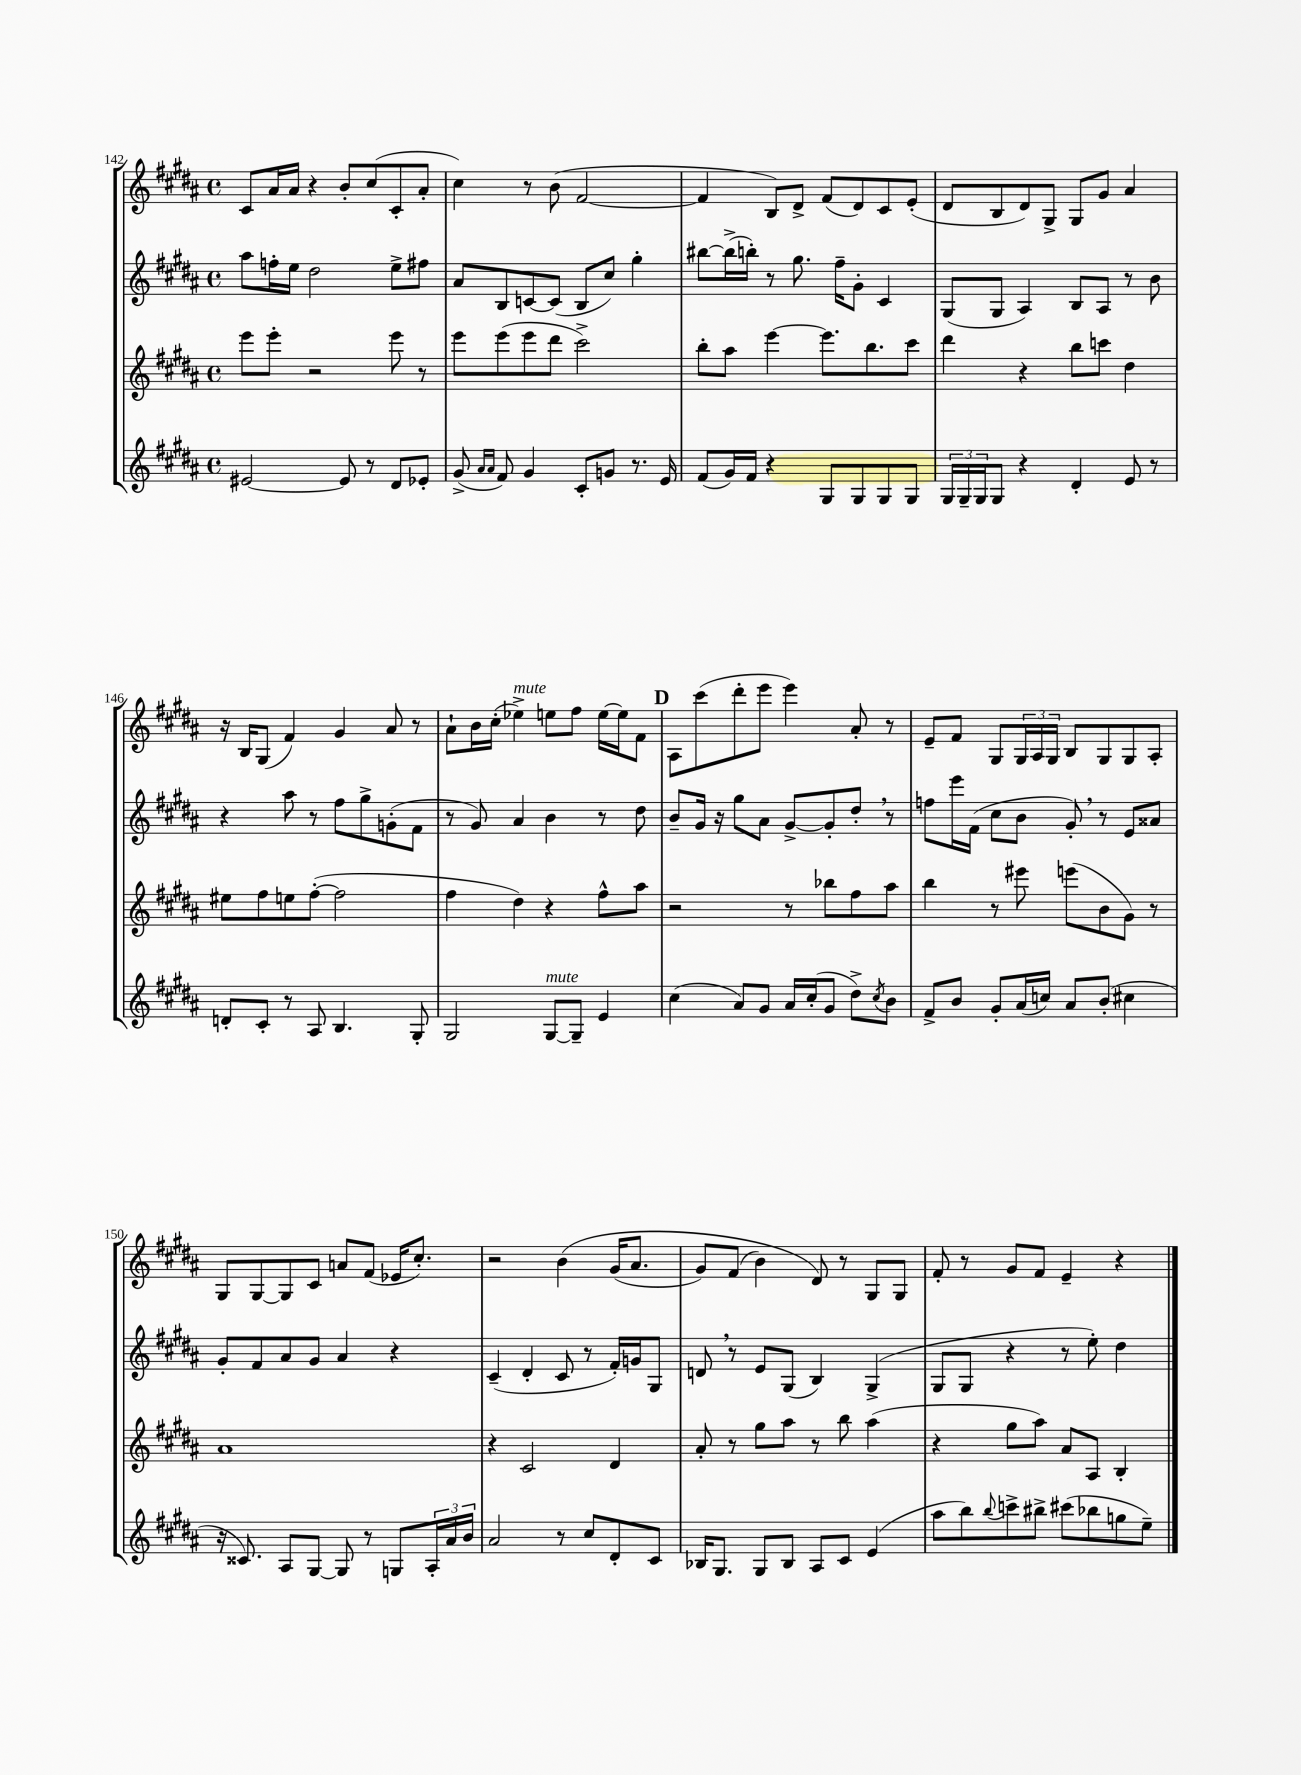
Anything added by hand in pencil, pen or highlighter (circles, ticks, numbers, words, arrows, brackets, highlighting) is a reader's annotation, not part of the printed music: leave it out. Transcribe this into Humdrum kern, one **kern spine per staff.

**kern	**kern	**kern	**kern
*staff4	*staff3	*staff2	*staff1
*clefG2	*clefG2	*clefG2	*clefG2
*k[f#c#g#d#a#]	*k[f#c#g#d#a#]	*k[f#c#g#d#a#]	*k[f#c#g#d#a#]
*M4/4	*M4/4	*M4/4	*M4/4
*met(c)	*met(c)	*met(c)	*met(c)
[2e#	8eee	8aa#	8c#
.	8eee'	16ff'	16a#
.	.	16ee	16a#
.	2r	2dd#	4r
8e#]	.	.	8b'
8r	.	.	(8cc#
8d#	8eee	8ee^	8c#'
8e-'	8r	8ff#	8a#'
=	=	=	=
(8g#^	8eee	8a#	4cc#)
16qqa#	.	.	.
16qqa#	.	.	.
8f#)	(8eee	8B	.
4g#	8eee	[8c	8r
.	8ddd#	(8c]	(8b
8c#'	2ccc#^)	8B	[2f#
8g	.	8cc#)	.
8.r	.	4gg#'	.
16e	.	.	.
=	=	=	=
(8f#	8bb'	[8bb#	4f#]
16g#)	8aa#	(16bb#^]	.
16f#	.	16bb')	.
4r	[4eee	8r	8B)
.	.	8.gg#	8d#^
8G#	8.eee]	.	(8f#
.	.	16ff#~	.
8G#	.	8g#'	8d#)
.	8.bb	.	.
8G#	.	4c#	8c#
8G#	8ccc#	.	(8e'
=	=	=	=
24G#	4ddd#	(8G#	8d#
24G#~	.	.	.
24G#	.	.	.
8G#	.	8G#	8B
4r	4r	4A#)	8d#)
.	.	.	8G#^
4d#'	8bb	8B	8G#
.	8ccc	8A#	8g#
8e	4dd#	8r	4a#
8r	.	8b	.
=	=	=	=
8d'	8ee#	4r	16r
.	.	.	16B
8c#'	8ff#	.	(8G#
8r	8ee	8aa#	4f#)
8A#	([8ff#'	8r	.
4.B	2ff#]	8ff#	4g#
.	.	8gg#^	.
.	.	(8g'	8a#
8G#'	.	8f#	8r
=	=	=	=
2G#	4ff#	8r	8a#`
.	.	8g#)	16b
.	.	.	(16cc#'
.	4dd#)	4a#	4ee-^)
[8G#	4r	4b	8ee
8G#~]	.	.	8ff#
4e	8ff#^^	8r	[16ee
.	.	.	16ee]
.	8aa#	8dd#	8f#
=	=	=	=
(4cc#	2r	8b~	8A#
.	.	16g#	(8ccc#
.	.	16r	.
8a#)	.	8gg#	8ddd#'
8g#	.	8a#	8eee
16a#	8r	[8g#^	4eee)
(16cc#'	.	.	.
8g#	8bb-	8g#']	.
8dd#^)	8ff#	8dd#'	8a#'
8qcc#	.	.	.
8b	8aa#	8r	8r
=	=	=	=
8f#^	4bb	8ff	8e~
8b	.	16eee	8f#
.	.	(16f#	.
8g#'	8r	8cc#	8G#
(16a#	8eee#	8b	24G#
.	.	.	24A#
16cc)	.	.	.
.	.	.	24G#
8a#	(8eee	8g#')	8B
(8b'	8b	8r	8G#
4cc#	8g#)	8e	8G#
.	8r	8a##	8A#'
=	=	=	=
16r	1a#	8g#'	8G#
8.c##)	.	.	.
.	.	8f#	[8G#
8A#	.	8a#	8G#]
[8G#	.	8g#	8c#
8G#]	.	4a#	8a
8r	.	.	(8f#
8G	.	4r	16e-
.	.	.	8.cc#')
24A#'	.	.	.
24a#	.	.	.
24b	.	.	.
=	=	=	=
2a#	4r	(4c#~	2r
.	2c#	4d#'	.
8r	.	8c#	&(4b
8cc#	.	8r	.
8d#'	4d#	16f#')	(16g#
.	.	16g	8.a#
8c#	.	8G#	.
=	=	=	=
16B-	8a#'	8d	8g#)
8.G#	.	.	.
.	8r	8r	(8f#
8G#	8gg#	8e	4b)
8B-	8aa#	(8G#	.
8A#	8r	4B)	8d#&)
8c#	8bb	.	8r
(4e	(4aa#	(4G#^	8G#
.	.	.	8G#
=	=	=	=
8aa#	4r	8G#	8f#'
8bb)	.	8G#	8r
8qqbb	.	.	.
8ccc^	8gg#	4r	8g#
8bb#^	8aa#)	.	8f#
(8ccc#	8a#	8r	4e~
8bb-	8A#	8ee')	.
8gg	4B'	4dd#	4r
8ee~)	.	.	.
==	==	==	==
*-	*-	*-	*-
